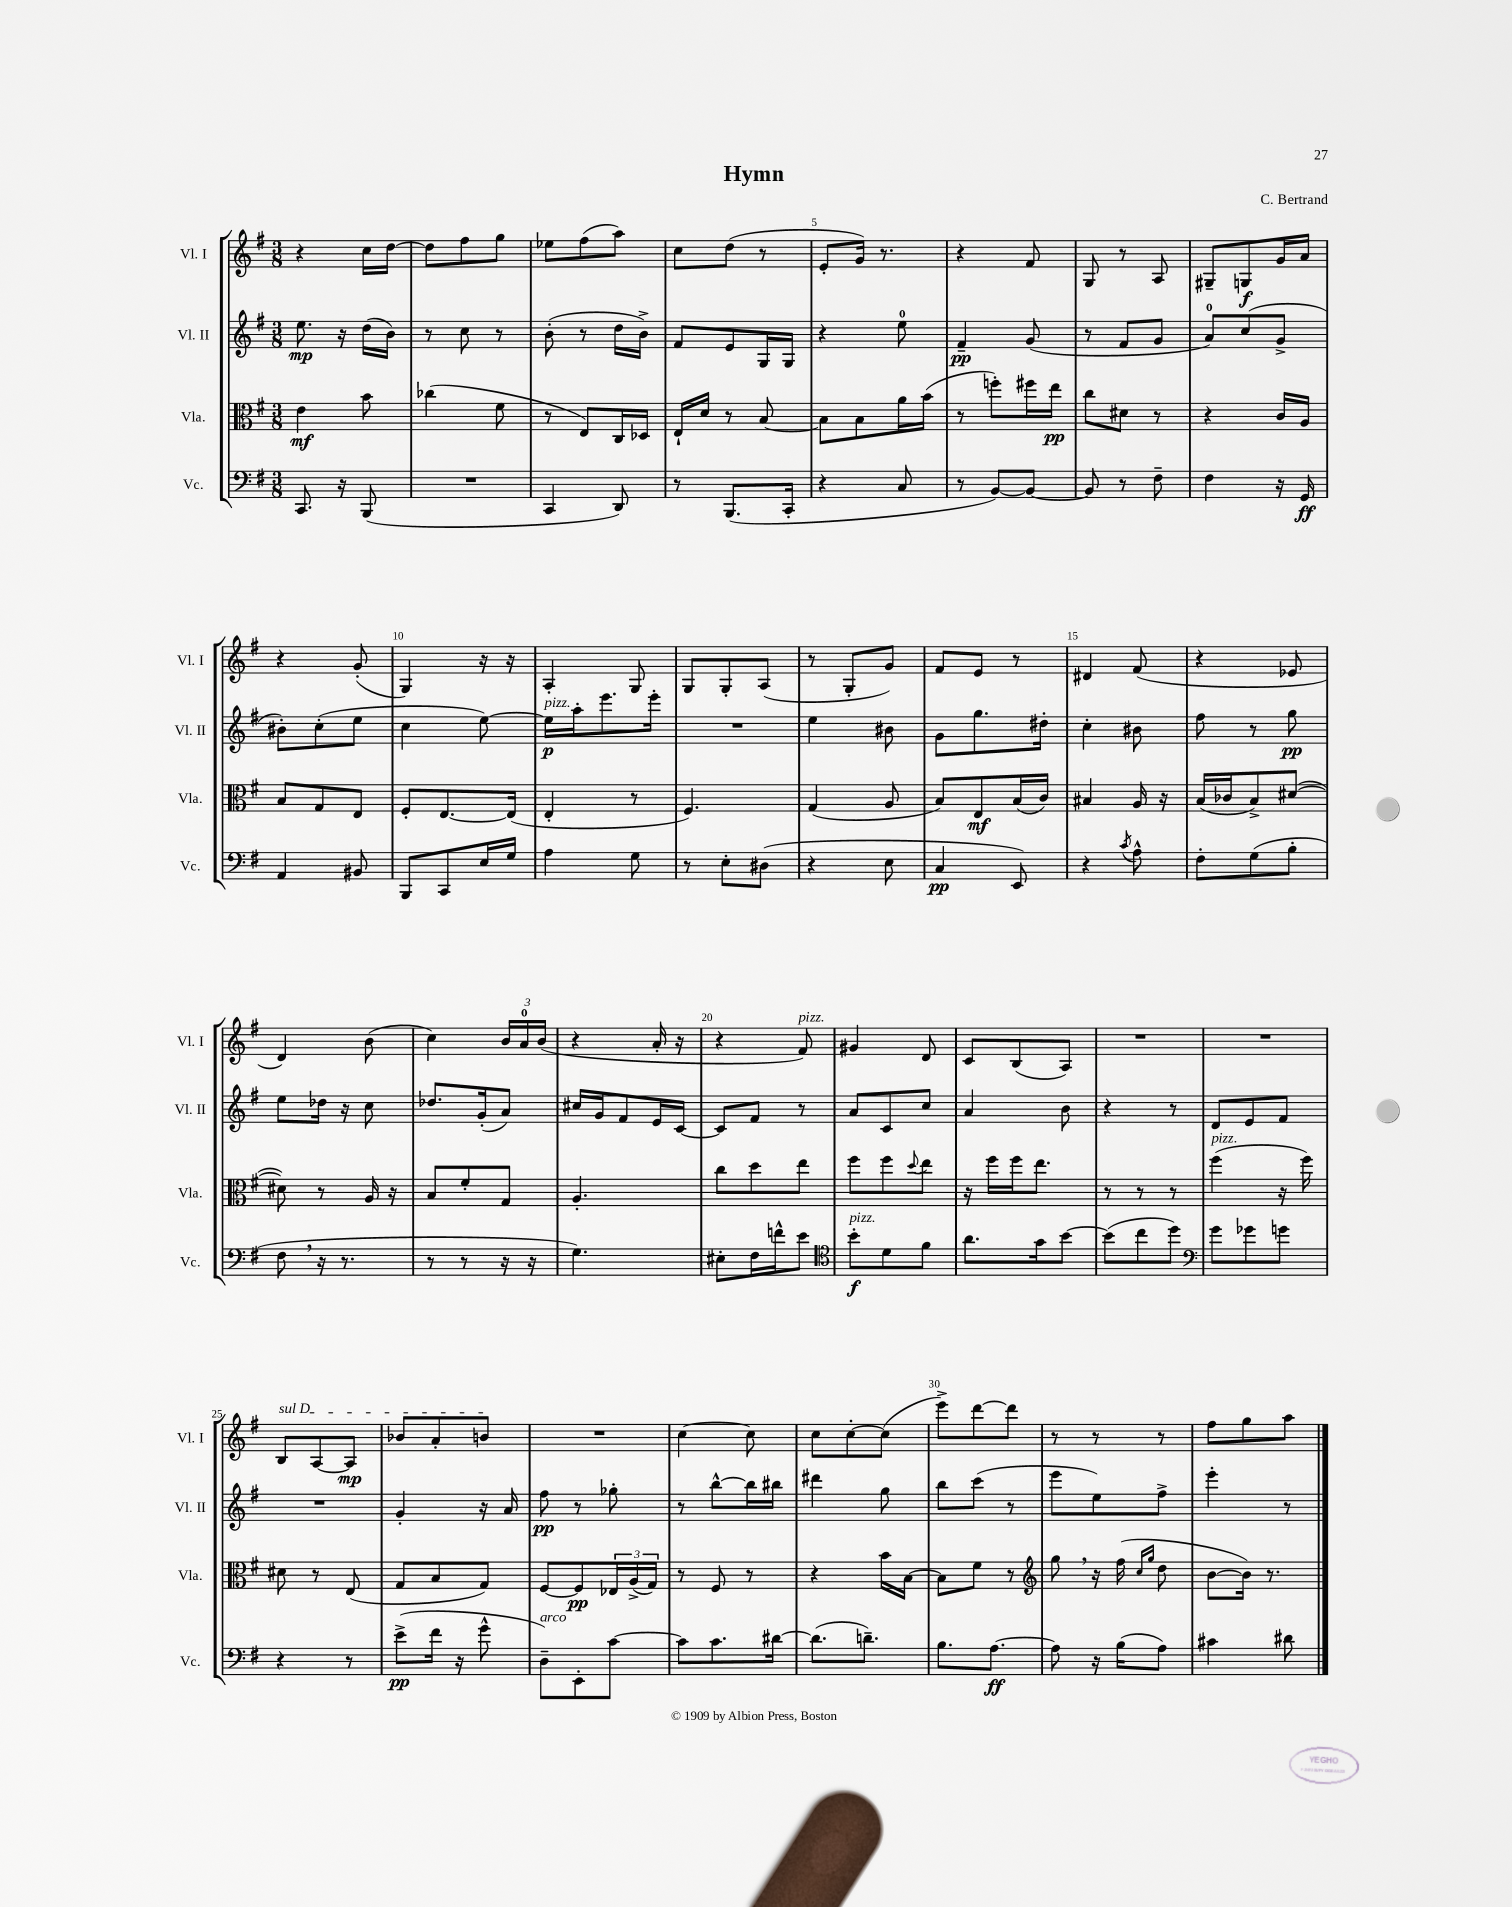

**kern	**dynam	**kern	**dynam	**kern	**dynam	**kern	**dynam
*part4	*part4	*part3	*part3	*part2	*part2	*part1	*part1
*staff4	*staff4	*staff3	*staff3	*staff2	*staff2	*staff1	*staff1
*I"Vc.	*	*I"Vla.	*	*I"Vl. II	*	*I"Vl. I	*
*I'Vc.	*	*I'Vla.	*	*I'Vl. II	*	*I'Vl. I	*
*clefF4	*	*clefC3	*	*clefG2	*	*clefG2	*
*k[f#]	*	*k[f#]	*	*k[f#]	*	*k[f#]	*
*M3/8	*	*M3/8	*	*M3/8	*	*M3/8	*
=1	=1	=1	=1	=1	=1	=1	=1
8.CC/	.	4e\	mf	8.ee\	mp	4r	.
16r	.	.	.	16r	.	.	.
(8BBB/	.	8b\	.	(16dd\LL	.	16cc\LL	.
.	.	.	.	16b\JJ)	.	[16dd\JJ	.
=2	=2	=2	=2	=2	=2	=2	=2
4.r	.	(4cc-X\	.	8r	.	8dd\L]	.
.	.	.	.	8cc\	.	8ff#\	.
.	.	8f#\	.	8r	.	8gg\J	.
=3	=3	=3	=3	=3	=3	=3	=3
4CC/	.	8r	.	(8b'\	.	8ee-X\L	.
.	.	8E/L)	.	8r	.	(8ff#\	.
8DD/)	.	16C/L	.	16dd\LL	.	8aa\J)	.
.	.	16D-X/JJ	.	16b^\JJ)	.	.	.
=4	=4	=4	=4	=4	=4	=4	=4
8r	.	16E`/LL	.	8f#/L	.	8cc\L	.
.	.	16d/JJ	.	.	.	.	.
(8.BBB/L	.	8r	.	8e/	.	(8dd\J	.
.	.	[8B/	.	16G/L	.	8r	.
16CC'/Jk	.	.	.	16G/JJ	.	.	.
=5	=5	=5	=5	=5	=5	=5	=5
4r	.	8B\L]	.	4r	.	8e'/L	.
.	.	8B\	.	.	.	16g/Jk)	.
.	.	.	.	.	.	8.r	.
8C/	.	16a\L	.	8ee\	.	.	.
.	.	(16b\JJ	.	.	.	.	.
=6	=6	=6	=6	=6	=6	=6	=6
8r	.	8r	.	4f#~/	pp	4r	.
[8BB/L)	.	8ffn'\L)	.	.	.	.	.
8BB/J_	.	16ff#X\L	.	(8g/	.	8f#/	.
.	.	16ee\JJ	pp	.	.	.	.
=7	=7	=7	=7	=7	=7	=7	=7
8BB/]	.	8cc\L	.	8r	.	8G/	.
8r	.	8d#X\J	.	8f#/L	.	8r	.
8F#~\	.	8r	.	8g/J	.	8A/	.
=8	=8	=8	=8	=8	=8	=8	=8
4F#\	.	4r	.	8a/L)	.	8G#X~/L	.
.	.	.	.	(8cc/	.	8Gn/	f
16r	.	16c/LL	.	8g^/J	.	16g/L	.
16GG/	ff	16A/JJ	.	.	.	16a/JJ	.
!!LO:LB:g=z
=9	=9	=9	=9	=9	=9	=9	=9
4AA/	.	8B/L	.	8b#X'\L)	.	4r	.
.	.	8G/	.	(8cc'\	.	.	.
8BB#X/	.	8E/J	.	8ee\J	.	(8g'/	.
=10	=10	=10	=10	=10	=10	=10	=10
8BBB/L	.	8F#'/L	.	4cc\	.	4G/)	.
8CC/	.	[8.E/	.	.	.	.	.
16E/L	.	.	.	[8ee\)	.	16r	.
16G/JJ	.	(16E/Jk]	.	.	.	16r	.
=11	=11	=11	=11	=11	=11	=11	=11
!	!	!	!	!LO:TX:a:i:t=pizz.	!	!	!
4A\	.	4E'/	.	16ee\LL]	p	4A'/	.
.	.	.	.	16aa'\J	.	.	.
.	.	.	.	8.eee\	.	.	.
8G\	.	8r	.	.	.	8G/	.
.	.	.	.	16eee'\Jk	.	.	.
=12	=12	=12	=12	=12	=12	=12	=12
8r	.	4.F#/)	.	4.r	.	8G/L	.
8E'\L	.	.	.	.	.	8G'/	.
(8D#X\J	.	.	.	.	.	(8A/J	.
=13	=13	=13	=13	=13	=13	=13	=13
4r	.	(4G/	.	4ee\	.	8r	.
.	.	.	.	.	.	8G'/L	.
8E\	.	8A/	.	8b#X\	.	8g/J)	.
=14	=14	=14	=14	=14	=14	=14	=14
4C/	pp	8B/L)	.	8g\L	.	8f#/L	.
.	.	8E/	mf	8.gg\	.	8e/J	.
8EE/)	.	(16B/L	.	.	.	8r	.
.	.	16c/JJ)	.	16dd#X'\Jk	.	.	.
=15	=15	=15	=15	=15	=15	=15	=15
4r	.	4B#X/	.	4cc'\	.	4d#X/	.
8qc/	.	.	.	.	.	.	.
8A^^\	.	16A/	.	8b#X\	.	(8f#/	.
.	.	16r	.	.	.	.	.
=16	=16	=16	=16	=16	=16	=16	=16
8F#'\L	.	(16B/LL	.	8ff#\	.	4r	.
.	.	16c-X/J	.	.	.	.	.
(8G\	.	8B^/)	.	8r	.	.	.
8B'\J	.	([8d#X/J	.	8gg\	pp	8e-X/	.
!!LO:LB:g=z
=17	=17	=17	=17	=17	=17	=17	=17
8F#,\	.	8d#X\])	.	8ee\L	.	4d/)	.
16r	.	8r	.	16dd-X\Jk	.	.	.
8.r	.	.	.	16r	.	.	.
.	.	16A/	.	8cc\	.	(8b\	.
.	.	16r	.	.	.	.	.
=18	=18	=18	=18	=18	=18	=18	=18
8r	.	8B/L	.	8.dd-X/L	.	4cc\)	.
8r	.	8f#'/	.	.	.	.	.
.	.	.	.	(16g'/k	.	.	.
16r	.	8G/J	.	8a/J)	.	24b/LL	.
.	.	.	.	.	.	24a/	.
16r	.	.	.	.	.	.	.
.	.	.	.	.	.	(24b/JJ	.
=19	=19	=19	=19	=19	=19	=19	=19
4.G\)	.	4.A'/	.	16cc#X/LL	.	4r	.
.	.	.	.	16g/J	.	.	.
.	.	.	.	8f#/	.	.	.
.	.	.	.	16e/L	.	16a'/	.
.	.	.	.	[16c/JJ	.	16r	.
=20	=20	=20	=20	=20	=20	=20	=20
8E#X'\L	.	8cc\L	.	8c/L]	.	4r	.
16F#\L	.	8dd\	.	8f#/J	.	.	.
16fn^^\J	.	.	.	.	.	.	.
!	!	!	!	!	!	!LO:TX:a:i:t=pizz.	!
8e\J	.	8ee\J	.	8r	.	8f#/)	.
=21	=21	=21	=21	=21	=21	=21	=21
*clefC4	*	*	*	*	*	*	*
!LO:TX:a:i:t=pizz.	!	!	!	!	!	!	!
8b'\L	f	8ff#\L	.	8a/L	.	4g#X/	.
8d\	.	8ff#\	.	8c/	.	.	.
.	.	8qqdd/	.	.	.	.	.
8f#\J	.	8ee\J	.	8cc/J	.	8d/	.
=22	=22	=22	=22	=22	=22	=22	=22
8.a\L	.	16r	.	4a/	.	8c/L	.
.	.	16ff#\LL	.	.	.	.	.
.	.	16ff#\J	.	.	.	(8B/	.
16g\k	.	8.ee\J	.	.	.	.	.
[8b\J	.	.	.	8b\	.	8A/J)	.
=23	=23	=23	=23	=23	=23	=23	=23
(8b\L]	.	8r	.	4r	.	4.r	.
8cc\	.	8r	.	.	.	.	.
8dd\J)	.	8r	.	8r	.	.	.
=24	=24	=24	=24	=24	=24	=24	=24
*clefF4	*	*	*	*	*	*	*
!	!	!LO:TX:a:i:t=pizz.	!	!	!	!	!
8g\L	.	(4ff#\	.	8d/L	.	4.r	.
8g-X\	.	.	.	8e/	.	.	.
8gn\J	.	16r	.	8f#/J	.	.	.
.	.	16ff#\)	.	.	.	.	.
!!LO:LB:g=z
=25	=25	=25	=25	=25	=25	=25	=25
!	!	!	!	!	!	!LO:TX:a:i:t=sul D	!
4r	.	8d#X\	.	4.r	.	8B/L	.
.	.	8r	.	.	.	[8A/	.
8r	.	(8E/	.	.	.	8A/J]	mp
=26	=26	=26	=26	=26	=26	=26	=26
(8e^\L	pp	8G/L	.	4g'/	.	8b-X/L	.
16f#\Jk	.	8B/	.	.	.	8a'/	.
16r	.	.	.	.	.	.	.
8g^^\	.	8G/J)	.	16r	.	8bn/J	.
.	.	.	.	16a/	.	.	.
=27	=27	=27	=27	=27	=27	=27	=27
!LO:TX:a:i:t=arco	!	!	!	!	!	!	!
8D~\L)	.	[8F#/L	.	8ff#\	pp	4.r	.
8EE'\	.	8F#/]	pp	8r	.	.	.
[8c\J	.	24E-X/L	.	8gg-X'\	.	.	.
.	.	(24A^/	.	.	.	.	.
.	.	24G/JJ)	.	.	.	.	.
=28	=28	=28	=28	=28	=28	=28	=28
8c\L]	.	8r	.	8r	.	[4cc\	.
8.c\	.	8F#/	.	[8bb^^\L	.	.	.
.	.	8r	.	16bb\L]	.	8cc\]	.
[16d#X\Jk	.	.	.	16bb#X\JJ	.	.	.
=29	=29	=29	=29	=29	=29	=29	=29
(8.d#\L]	.	4r	.	4ddd#X\	.	8cc\L	.
.	.	.	.	.	.	[8cc'\	.
8.dn~\J)	.	.	.	.	.	.	.
.	.	16b\LL	.	8gg\	.	(8cc\J]	.
.	.	[16B\JJ	.	.	.	.	.
=30	=30	=30	=30	=30	=30	=30	=30
8.B\L	.	8B\L]	.	8bb\L	.	8eee^\L)	.
.	.	8f#\J	.	(8ccc\J	.	[8ddd\	.
[8.A\J	ff	.	.	.	.	.	.
.	.	8r	.	8r	.	8ddd\J]	.
=31	=31	=31	=31	=31	=31	=31	=31
*	*	*clefG2	*	*	*	*	*
8A\]	.	8gg,\	.	8eee\L	.	8r	.
16r	.	16r	.	8ee\)	.	8r	.
(16B\KL	.	(16ff#\	.	.	.	.	.
.	.	16qqcc/LL	.	.	.	.	.
.	.	16qqgg/JJ	.	.	.	.	.
8A\J)	.	8dd\	.	8ff#^\J	.	8r	.
=32	=32	=32	=32	=32	=32	=32	=32
4c#X\	.	[8b\L	.	4eee'\	.	8ff#\L	.
.	.	16b\Jk])	.	.	.	8gg\	.
.	.	8.r	.	.	.	.	.
8d#X\	.	.	.	8r	.	8aa\J	.
==	==	==	==	==	==	==	==
*-	*-	*-	*-	*-	*-	*-	*-
